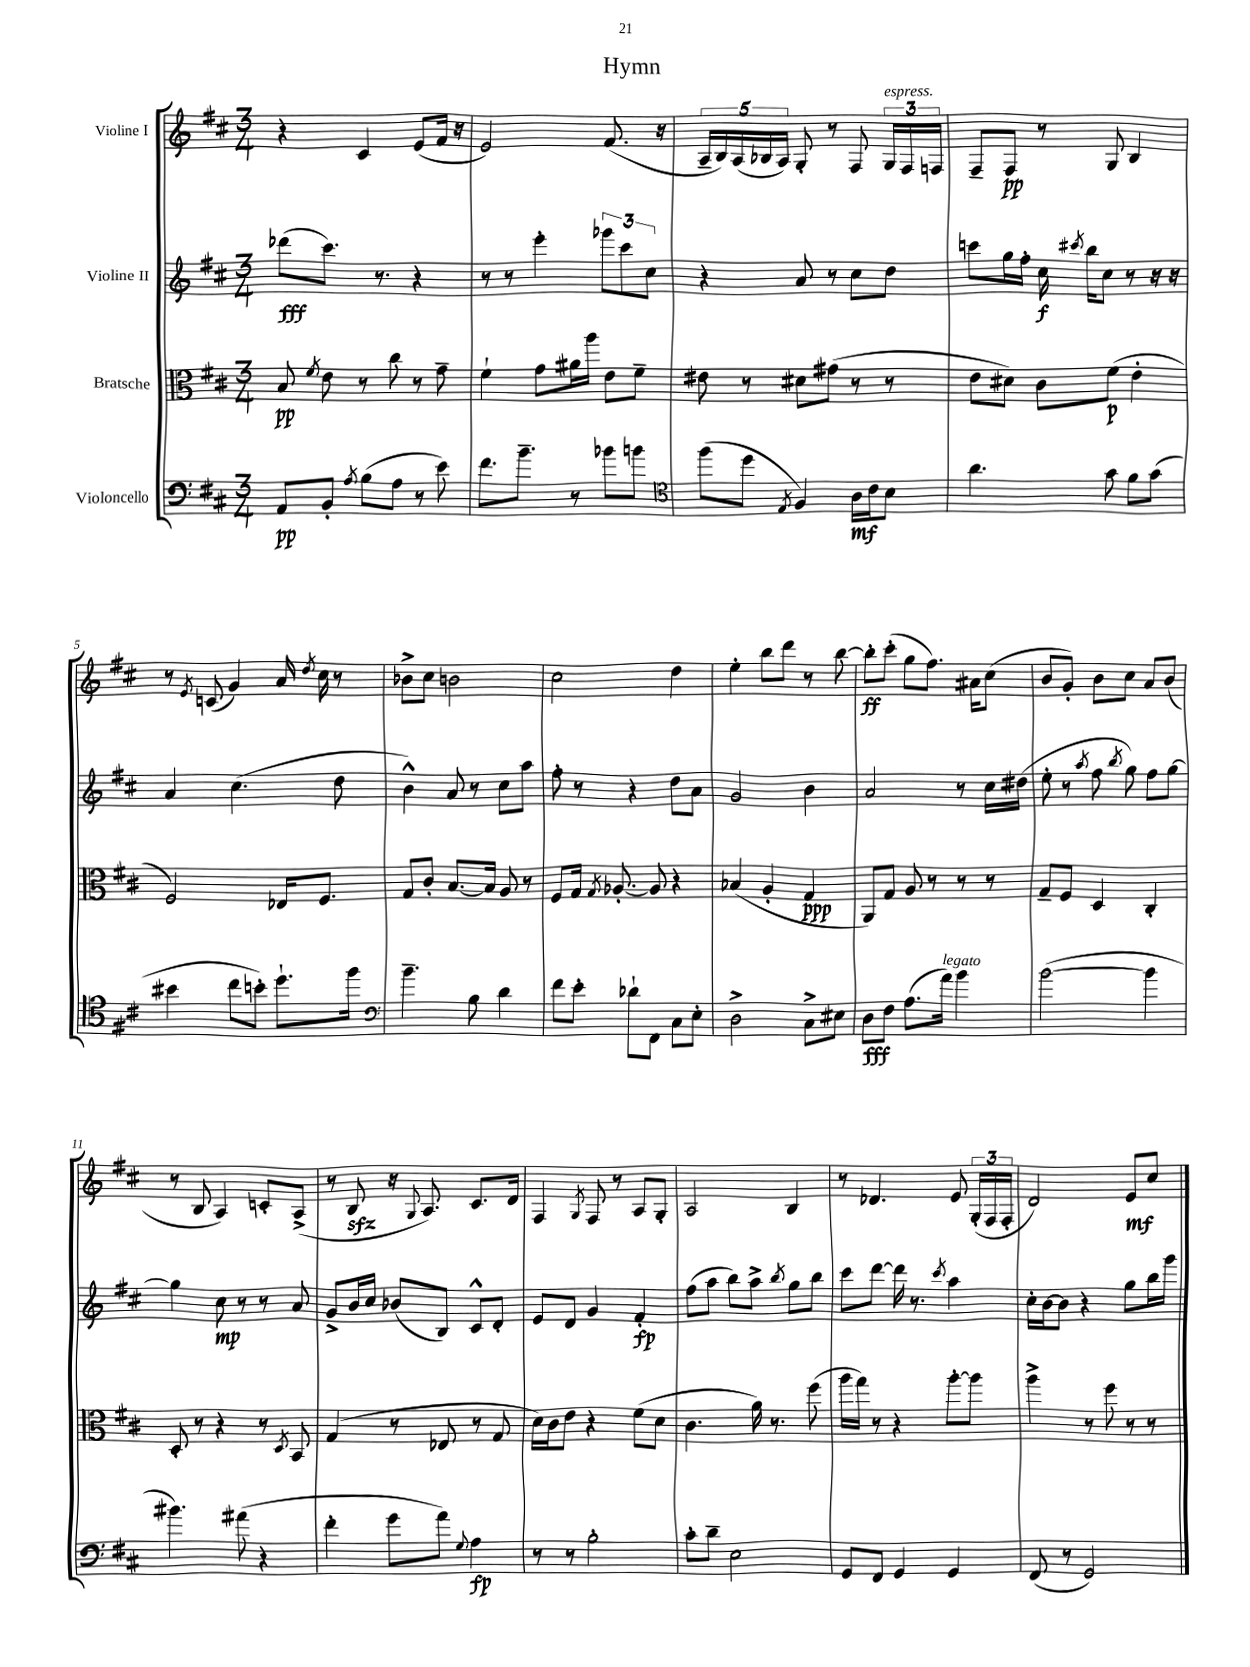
\header { title = "Hymn" }
<<
\new StaffGroup <<
\new Staff = "s0" \with { instrumentName = "Violine I" } {
    \clef treble \key d \major \numericTimeSignature \time 3/4
    \autoBeamOff r4 cis'4 e'8[( fis'16] r16 |
    e'2) fis'8.( r16 |
    \tuplet 5/4 { a16[-- b16) a16( bes16 a16]) } g8-. r8 fis8 \tuplet 3/2 { g16[^\markup { \italic "espress." } fis16 f16] } |
    fis8[-- fis8]\pp r8 g8 b4 |
    r8 \acciaccatura { e'8 } c'8( g'4) a'16 \acciaccatura { d''8 } cis''16 r8 |
    bes'8[-> cis''8] b'2 |
    cis''2 d''4 |
    e''4-. b''8[ d'''8] r8 b''8~ |
    b''8[-.\ff cis'''8]-.( g''8[ fis''8.]) ais'16[ cis''8]( |
    b'8[ g'8]-.) b'8[ cis''8] a'8[ b'8]( |
    r8 b8 a4) c'8[-. a8]->( |
    r8 b8\sfz r16 \appoggiatura { g8 } a8.) cis'8.[ d'16] |
    fis4 \acciaccatura { g8 } fis8 r8 a8[ g8]-. |
    a2 b4 |
    r8 des'4. e'8 \tuplet 3/2 { g16[-.( fis16 fis16]-. } |
    d'2) e'8[\mf cis''8] \bar "|." |
}
\new Staff = "s1" \with { instrumentName = "Violine II" } {
    \clef treble \key d \major \numericTimeSignature \time 3/4
    \autoBeamOff des'''8[\fff( cis'''8.]) r8. r4 |
    r8 r8 e'''4-. \tuplet 3/2 { ges'''8[ cis'''8 cis''8] } |
    r4 a'8 r8 cis''8[ d''8] |
    c'''8[ g''16 fis''16]-. cis''16\f \acciaccatura { cis'''8 } b''16[ cis''8] r8 r16 r16 |
    a'4 cis''4.( d''8 |
    b'4-^) a'8 r8 cis''8[ a''8] |
    fis''8-. r8 r4 d''8[ a'8] |
    g'2 b'4 |
    a'2 r8 cis''16[ dis''16]( |
    e''8-. r8 \acciaccatura { a''8 } fis''8 \acciaccatura { b''8 } g''8) fis''8[ g''8]~ |
    g''4 cis''8\mp r8 r8 a'8 |
    g'8[-> b'16 cis''16] bes'8[( b8]) cis'8[-^ d'8]-. |
    e'8[ d'8] g'4 fis'4-.\fp |
    fis''8[( a''8] b''8[) a''8]-> \acciaccatura { b''8 } g''8[ b''8] |
    cis'''8[ d'''8]~ d'''16 r8. \acciaccatura { cis'''8 } a''4 |
    cis''16[-. b'16~ b'8] r4 g''8[ b''16 g'''16] \bar "|." |
}
\new Staff = "s2" \with { instrumentName = "Bratsche" } {
    \clef alto \key d \major \numericTimeSignature \time 3/4
    \autoBeamOff b8\pp \acciaccatura { fis'8 } e'8 r8 cis''8 r8 g'8-- |
    fis'4-! g'8[ ais'16 a''16] e'8[ fis'8]-- |
    eis'8 r8 dis'8[ gis'8]( r8 r8 |
    e'8[ dis'8]) cis'8[ fis'8]\p( e'4-. |
    fis2) ees16[ fis8.] |
    g8[ cis'8]-. b8.[~ b16] a8 r8 |
    fis8[ g16] \acciaccatura { g8 } aes8.~-. aes8 r4 |
    bes4( a4-. g4\ppp |
    a,8[) g8] a8 r8 r8 r8 |
    g8[-- fis8] d4 cis4-. |
    d8-. r8 r4 r8 \acciaccatura { d8 } b,8 |
    g4( r8 ees8 r8 g8 |
    d'16[) cis'16 e'8] r4 fis'8[( d'8] |
    cis'4. a'16) r8. fis''8( |
    a''16[ g''16]) r8 r4 a''8[~-. a''8] |
    a''4-> r8 fis''8 r8 r8 \bar "|." |
}
\new Staff = "s3" \with { instrumentName = "Violoncello" } {
    \clef bass \key d \major \numericTimeSignature \time 3/4
    \autoBeamOff a,8[\pp b,8]-. \acciaccatura { a8 } b8[( a8] r8 e'8) |
    fis'8.[ b'8.]-- r8 bes'8[ b'8] |
    \clef tenor fis''8[( d''8] \acciaccatura { e8 } fis4) a16[\mf cis'16 b8] |
    a'4. g'8 fis'8[ g'8]( |
    bis'4 cis''8[ b'8]-.) d''8.[-! fis''16] |
    \clef bass b'4.-- b8 d'4 |
    fis'8[ e'8]-. des'8[-! fis,8] cis8[ e8]-. |
    d2-> cis8[-> eis8] |
    d8[\fff fis8] a8.[( a'16]^\markup { \italic "legato" }) b'4 |
    b'2~( b'4 |
    bis'4.) ais'8( r4 |
    fis'4-. g'8[ a'8]) \appoggiatura { g8 } a4\fp |
    r8 r8 b2-. |
    cis'8[-. d'8]-- e2 |
    g,8[ fis,8] g,4 g,4 |
    fis,8( r8 g,2) \bar "|." |
}
>>
>>
